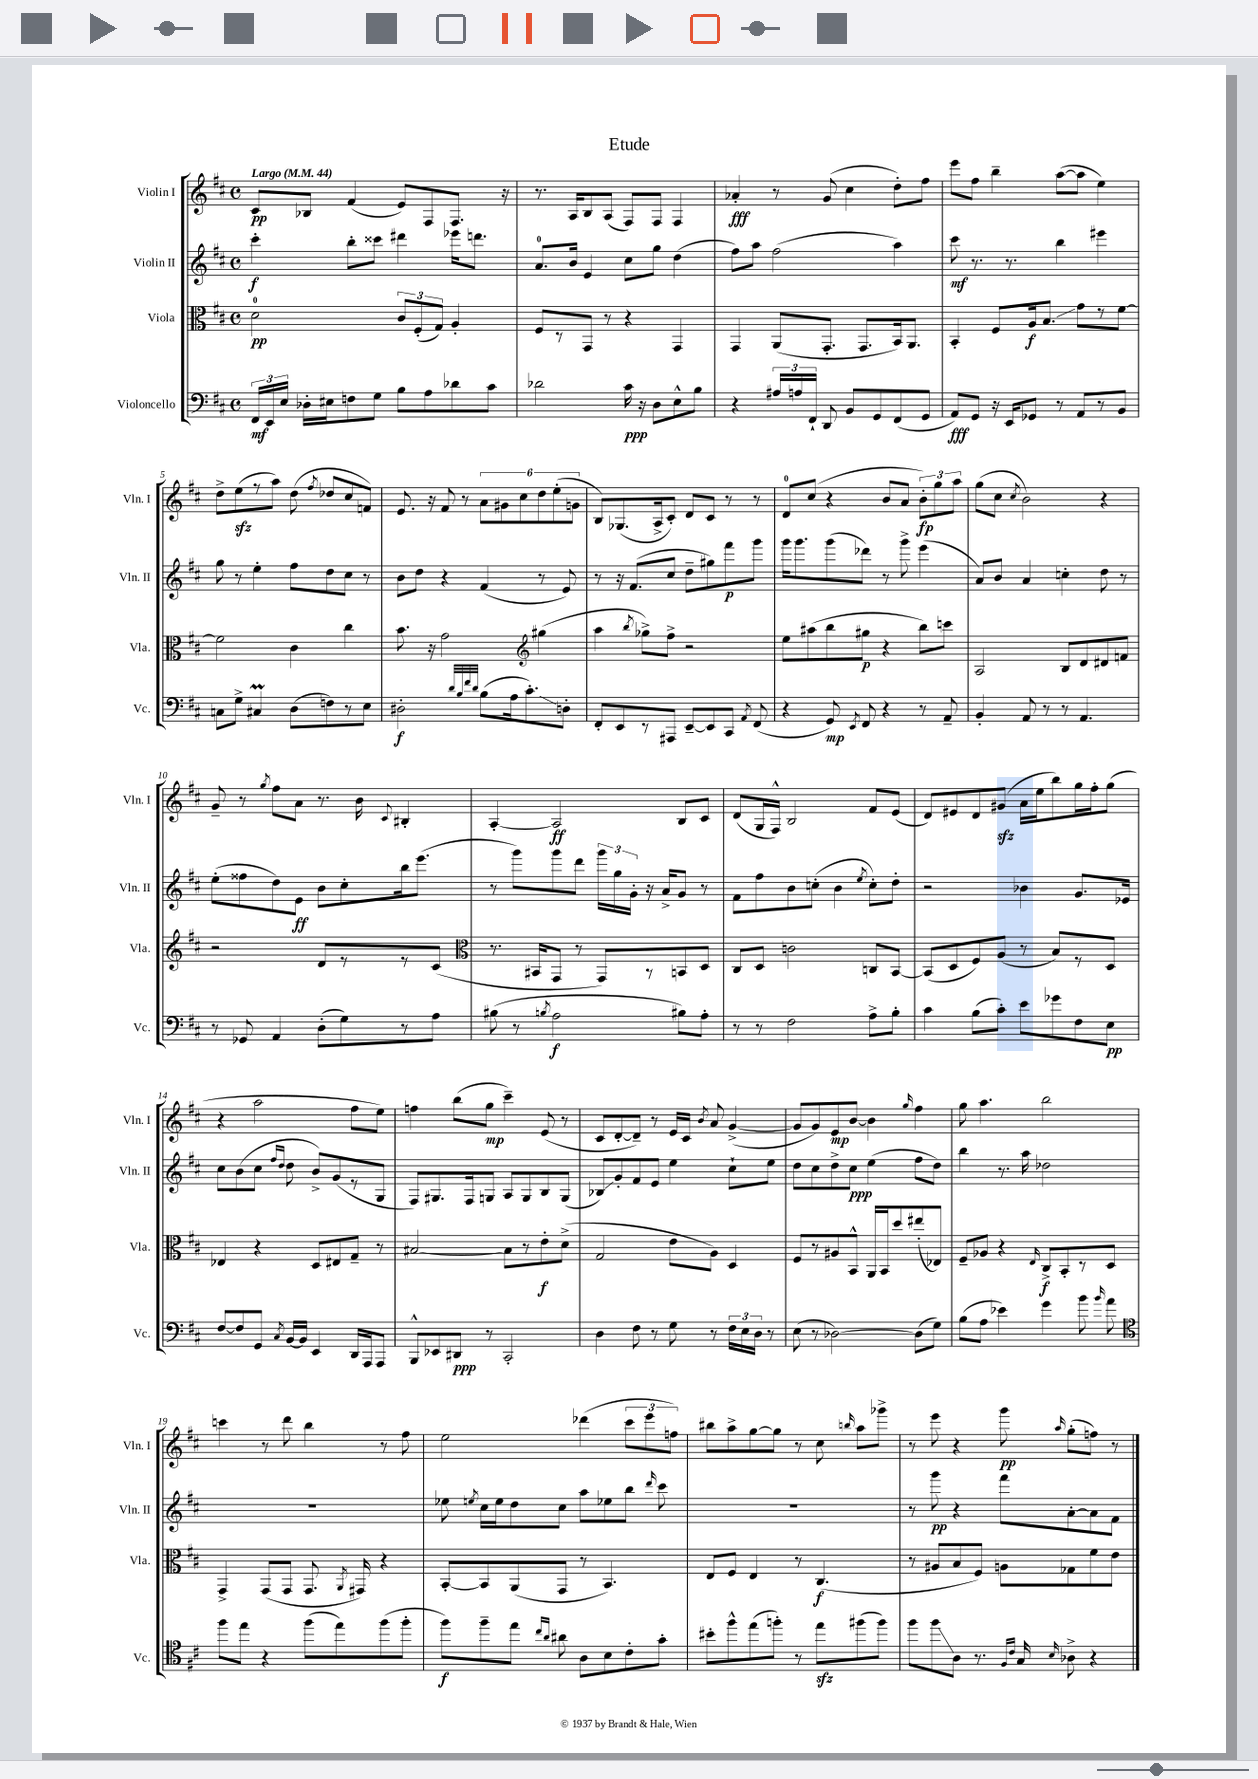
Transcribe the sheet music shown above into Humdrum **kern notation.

**kern	**kern	**kern	**kern
*staff4	*staff3	*staff2	*staff1
*clefF4	*clefC3	*clefG2	*clefG2
*k[f#c#]	*k[f#c#]	*k[f#c#]	*k[f#c#]
*M4/4	*M4/4	*M4/4	*M4/4
*met(c)	*met(c)	*met(c)	*met(c)
*MM44	*MM44	*MM44	*MM44
24FF#	2d	4ccc#'	8c#
24EE	.	.	.
24E	.	.	.
16D-'	.	.	8B-
16E#	.	.	.
8F	.	8bb'	(4f#
8G	.	8ccc##	.
8B	12c#	4ddd#	8e)
.	(12F#'	.	.
8A	.	.	8F#
.	12G)	.	.
8d-	4A'	16eee-	8.F#
.	.	8.ddd	.
8c#	.	.	.
.	.	.	16r
=	=	=	=
2d-	8F#	8.a	8.r
.	8r	.	.
.	.	16b	16A
.	8GG	4e	8B
.	8r	.	(8A
16c#	4r	8cc#	8F#)
16r	.	.	.
8D	.	8gg	8F#
8E^^	4GG	(4dd	4F#
8B	.	.	.
=	=	=	=
4r	4GG	8ff#)	4a-'
.	.	8aa	.
24A#	(8AA	(2ff#	8r
24A	.	.	.
24FF#`	.	.	.
8DD	8.GG'	.	(8g
8BB	.	.	4cc#
.	8.GG	.	.
8GG	.	.	.
(8FF#	16BB)	4aa)	8dd')
.	8.AA	.	.
8GG	.	.	8ff#
=	=	=	=
8AA)	4BB'	8ccc#	8eee
8GG	.	8.r	8ff#
16r	8F#	.	4bb~
16EE	.	8.r	.
8GG-	16A	.	.
.	8.B	.	.
8r	.	4bb	([8aa
8AA	8g	.	8aa]
8r	8r	4eee#	4ee)
8BB	[8f#	.	.
=	=	=	=
8C	2f#]	8gg	8dd^
8G^	.	8r	(8ee
4C#	.	4ee'	8r
.	.	.	8aa)
(8D	4c#	8ff#	(8dd
.	.	.	8qff#
8F)	.	8dd	8dd-
8r	4cc#	8cc#	8cc#
8E	.	8r	8f)
=	=	=	=
2D#'	8.b	8b	8.e
.	.	8dd	.
.	16r	.	16r
.	2g	4r	8f#
.	.	.	8r
32qqd	.	.	.
32qqB	.	.	.
32qqf#	.	.	.
32qqd	.	.	.
(8B	.	(4f#	12a
.	.	.	12g#
16A	.	.	.
.	.	.	12cc#
8.c#')	.	.	.
*	*clefG2	*	*
.	(4gg#	8r	12dd
.	.	.	(12ee'
8D'	.	8e)	.
.	.	.	12g
=	=	=	=
8FF#'	4aa	8r	8B)
8EE	.	16r	(8.G-
.	.	(8.f#	.
.	8qbb	.	.
8r	8gg-^)	.	.
.	.	.	16A^
8AAA#	8ff#^	8cc#	8c#')
[8EE~	2r	8dd~	8d
8EE]	.	8gg#)	8c#
8CC#	.	8fff#	8r
8qAA	.	.	.
(8FF#	.	8ggg	8r
=	=	=	=
4r	8ee	16ggg	8d
.	.	8.ggg	.
.	(8aa#	.	(8cc#
8GG)	8bb	(8ggg	4r
8qEE	.	.	.
8FF#	8gg#	8ddd-)	.
4r	4r	8r	8b
.	.	8ggg^	8a
8r	8bb)	(4eee	12b')
.	.	.	12gg
8AA~	8ccc	.	.
.	.	.	12aa
=	=	=	=
4BB'	2A	8a)	(8gg
.	.	8b	8cc#
.	.	.	8qcc#
8AA	.	4a	2b)
8r	.	.	.
8r	8B	4cc'	.
4.AA	8d	.	.
.	8d#	8dd	4r
.	8f	8r	.
=	=	=	=
8r	2r	(8ee'	8g~
8GG-	.	8ff##	8r
.	.	.	8qgg
4AA	.	8dd)	8ff#
.	.	8e	8a
(8D'	8d	8b	8.r
8G)	8r	8cc#'	.
.	.	.	16b
.	.	.	8qqc#
8r	8r	16bb	4B#'
.	.	(8.eee	.
8A	(8c#	.	.
=	=	=	=
*	*clefC3	*	*
(8B#	8.r	8r	[4A'
8r	.	8ggg)	.
.	16BB#	.	.
8qB	.	.	.
2A	8GG	8ggg	2A]
.	8r	8ddd	.
.	8GG)	24ggg	.
.	.	24gg	.
.	.	24g'	.
.	8r	16r	.
.	.	16a^	.
8B#)	8BB	8g	8B
8A'	8D	8r	8c#
=	=	=	=
8r	8C#	8f#	(8d
8r	8D	8ff#	16G
.	.	.	16F#^^)
2F#	2c	8b	2B
.	.	(8cc'	.
.	.	4b	.
.	.	8qee	.
8A^	8C	8cc')	8f#
8B'	[8BB	8dd'	(8e
=	=	=	=
4c#	(8BB]	2r	8d)
.	8D	.	8e#
(8B	8F#)	.	8d
8c#')	(8A	.	(8g#
8e	8r	4b-	16a
.	.	.	16ee
8g-	8B)	.	8bb)
8F#	8r	8.g	16gg
.	.	.	16ff#'
8E	8D	.	(8gg
.	.	16e-	.
=	=	=	=
[8F#	4E-	8cc#	4r
8F#]	.	(8b	.
8GG	4r	8cc#	2aa
.	.	16qqff#	.
8qC#	.	16qqdd	.
[16BB	.	8dd	.
16BB]	.	.	.
4EE	8D	8b^)	.
.	8E#	(8g	.
16DD	8G~	8r	8ff#
16AAA	.	.	.
8AAA	8r	8G	8ee)
=	=	=	=
8BBB^^	[2B#	8F#)	4ff
8EE-	.	8.G#	.
8DD#	.	.	(8bb
.	.	16F#	.
8r	.	8G	8gg
2CC#'	8B#]	8A	4ccc#~)
.	8r	8G	.
.	8e'	8B	(8e
.	(8d^	(8G	8r
=	=	=	=
4D	2G	8B-)	8c#
.	.	8g'	[8d'
8F#	.	8f#	8d~])
8r	.	8e	8r
8G	8e	4ee	16e
.	.	.	16c#
.	.	.	8qb
8r	8A)	.	8a
24F#	4D	8cc#`	([4g^
24E	.	.	.
24D	.	.	.
8r	.	8ee	.
=	=	=	=
(8E	8F#	8dd	8g]
8r	8r	8cc#	8g)
[2D-)	8A#	8dd^	8e
.	8BB^^	8cc#	[8b
.	16AA	(4ee	4b]
.	16BB	.	.
.	8dd	.	.
.	.	.	16qqgg
(8D-]	(8ee#'	8ff#	4ff#
8G)	8E-)	8dd)	.
=	=	=	=
(8B	8F#~	4bb	8gg
8A	8A-	.	4.aa
4e-)	4r	8.r	.
.	.	16aa	.
.	16qqE	.	.
4g	8C#^	2dd-	2bb
.	8BB'	.	.
8b	8r	.	.
16qqb	.	.	.
8a	8D	.	.
=	=	=	=
*clefC4	*	*	*
8ff#	4GG^	1r	4ccc
8ee	.	.	.
4r	(8GG	.	8r
.	8GG	.	8ddd
(8ff#	8.GG	.	4bb
8ee)	.	.	.
.	8qAA	.	.
.	16GG#)	.	.
(8ff#	4r	.	8r
8ff#'	.	.	8ff#
=	=	=	=
8ff#)	[8BB'	8ee-	2ee
.	.	8qee	.
8ff#~	8BB]	16cc#	.
.	.	16ee	.
8ee	(8AA	8dd	.
16qqcc#	.	.	.
16qqa	.	.	.
8a#	8GG	8cc#	.
8A	8r	8aa	(4ddd-
8B	4.BB)	8ee-	.
8c#'	.	8bb	12ccc#
.	.	.	12eee
.	.	16qqddd	.
8g'	.	8ccc#	.
.	.	.	12ff)
=	=	=	=
8b#'	8E	1r	8bb#
8ff#^^	8F#	.	8aa^
(8ee	4E	.	[8gg
8ff')	.	.	8gg]
8r	8r	.	8r
8ee	(4.C#	.	8cc#
.	.	.	16qqbb
(8ff#	.	.	8aa
8ff#)	.	.	8ggg-^
=	=	=	=
8ff#	8r	8r	8r
8ff#	8A#	8ggg	8eee
8A	8B	4r	4r
8.r	8F#)	.	.
.	8A	8fff#	8ggg
16qqF#	.	.	.
16qqc#	.	.	.
16G	.	.	.
16qqB	.	.	16qqaa
8A-^	8G-	[8a'	(8gg'
4r	8f#	8a]	8ff)
.	8e	8f#	8r
==	==	==	==
*-	*-	*-	*-
